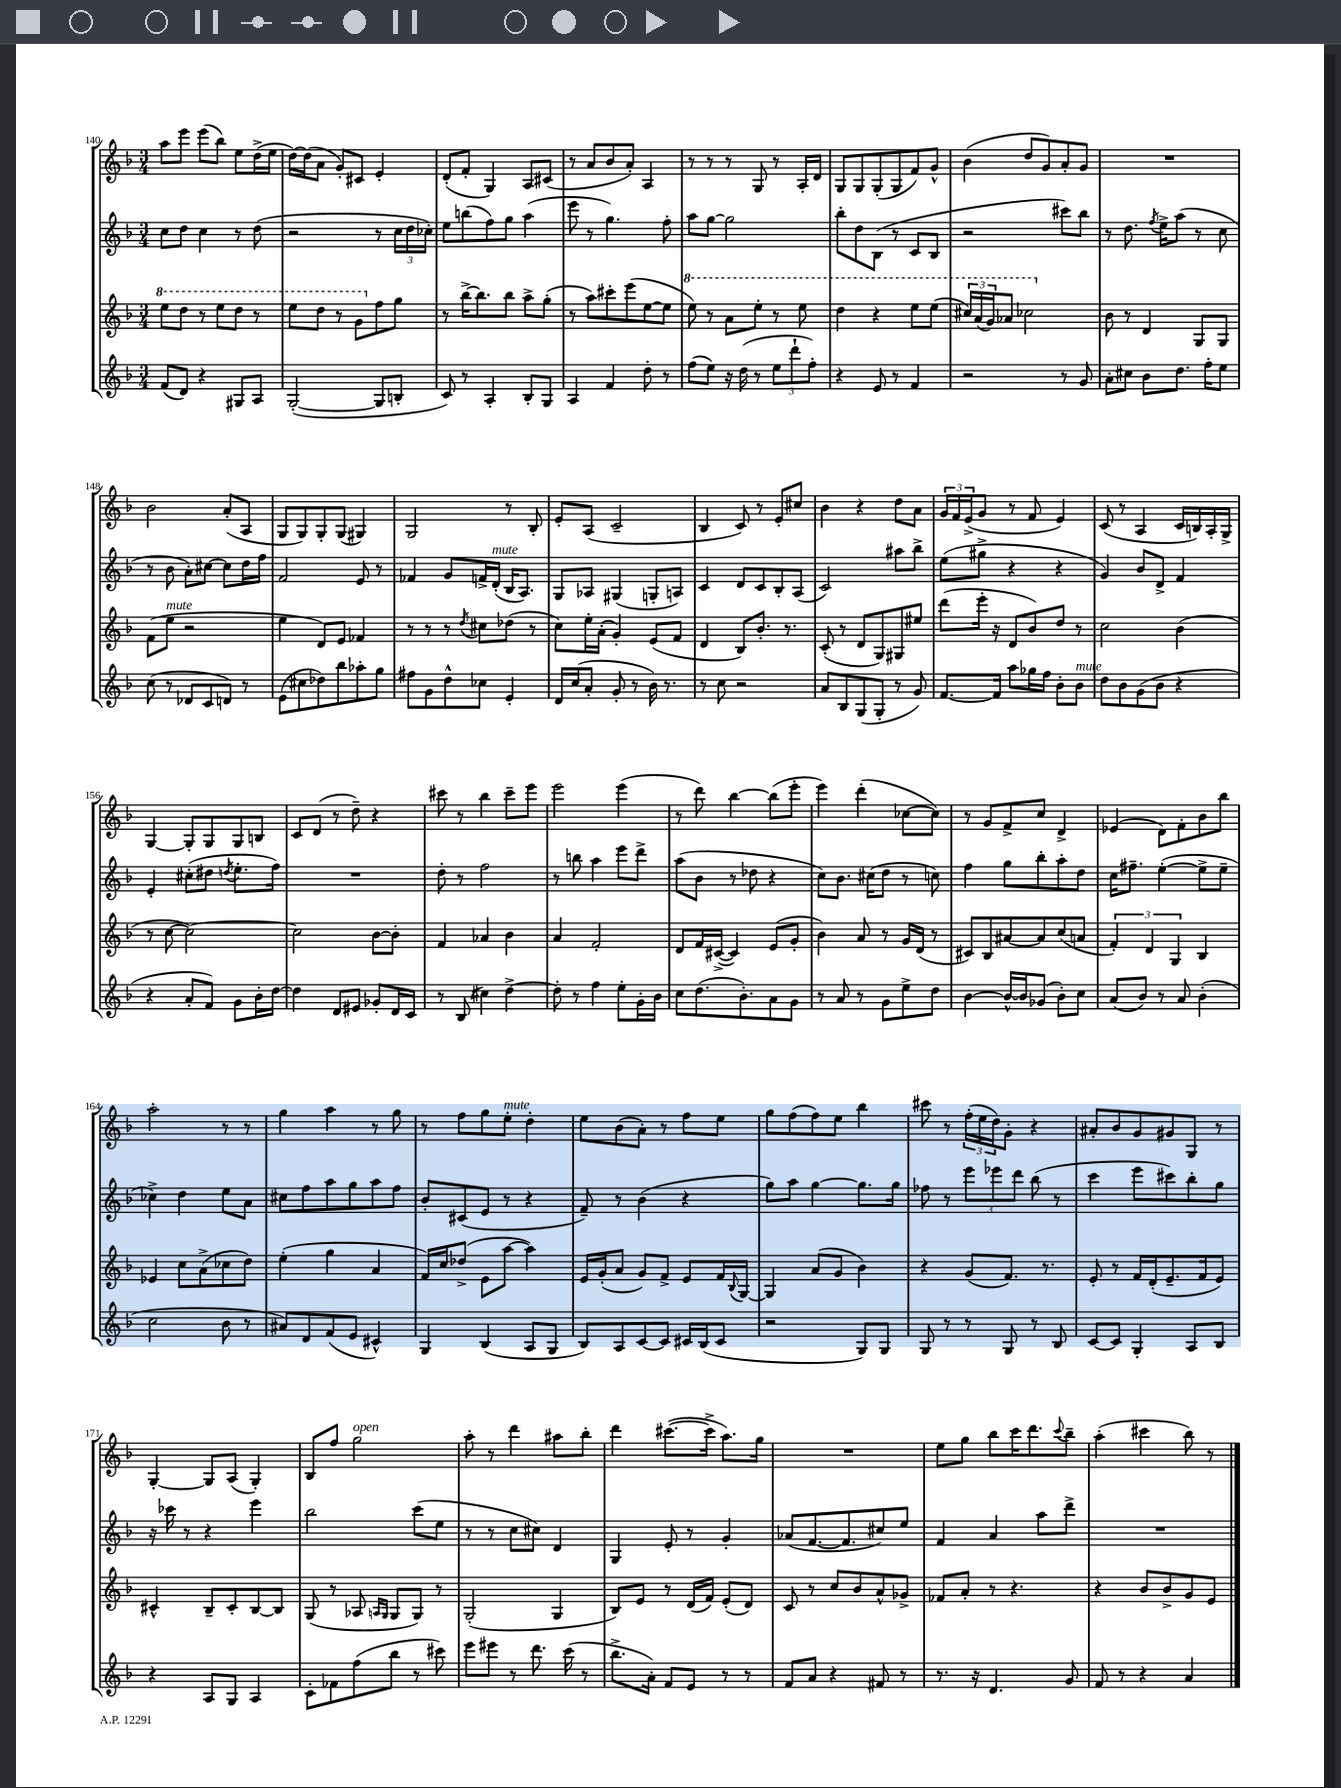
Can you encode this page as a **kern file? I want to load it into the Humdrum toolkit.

**kern	**kern	**kern	**kern
*part4	*part3	*part2	*part1
*staff4	*staff3	*staff2	*staff1
*clefG2	*clefG2	*clefG2	*clefG2
*k[b-]	*k[b-]	*k[b-]	*k[b-]
*M3/4	*M3/4	*M3/4	*M3/4
*	*8va	*	*
=140	=140	=140	=140
(8f/L	8eee\L	8cc\L	8aa\L
8d/J)	8ddd\J	8dd\J	8eee\J
4r	8r	4cc\	(8eee\L
.	8eee\L	.	8bb-\J)
8G#X/L	8ddd\J	8r	8ee\L
8A/J	8r	(8dd\	(16dd^\L
.	.	.	16ee\JJ
=141	=141	=141	=141
([2G'/	8eee\L	2r	[16dd\LL)
.	.	.	(16dd\J]
.	8ddd\J	.	8a\J
.	8r	.	8g'/L)
.	8gg\L	.	8c#X/J
*	*X8va	*	*
8G/L]	8ff\	8r	4e'/
8Bn'/J	8gg\J	24cc\LL	.
.	.	24dd\	.
.	.	24cc-X'\JJ)	.
=142	=142	=142	=142
8c/)	8r	8ee\L	(8d'/L
8r	[16bb-^\KL	(8bbn\	8f'/J
.	8.bb-\]	.	.
4A'/	.	8ff\)	4G/)
.	8bb-\J	8gg\J	.
8B-'/L	8aa^\L	(4aa\	8A/L
8G/J	(8gg'\J	.	(8c#X/J
=143	=143	=143	=143
4A/	8r	8eee\	8r
.	8aa\L)	8r	8a/L
4f/	8ccc#X'\	4.gg\)	8b-/
.	(8eee\	.	8a'/J)
8dd'\	[8ee\	.	4A/
8r	8ee\J]	8ff'\	.
=144	=144	=144	=144
*	*8va	*	*
(8ff\L	8eee\)	8aa\L	8r
8ee\J)	8r	[8gg\J	8r
16r	8aa\L	2gg\]	8r
(16dd\	.	.	.
8r	8eee'\J	.	8G/
12ee\L	8r	.	8r
12ddd`\	.	.	.
.	8eee\	.	16A'/LL
12ff'\J)	.	.	.
.	.	.	16d/JJ
=145	=145	=145	=145
4r	4ddd\	8bb-'\L	8G/L
.	.	8dd\	8G/
8e/	4r	(8B-\J	(8G'/
8r	.	8r	8G/
4f/	8eee\L	8c/L	8f/)
.	(8eee\J	8B-/J	8g^^/J
=146	=146	=146	=146
2r	24ccc#X/LL)	2r	(4b-\
.	(24aa/	.	.
.	24gg/J)	.	.
.	8aa-X/J	.	.
.	2ccc-X\	.	8dd/L
.	.	.	8g/)
8r	.	8ccc#X\L)	8a'/
8g/	.	8bb-\J	8g/J
=147	=147	=147	=147
*	*X8va	*	*
8a'\L	8b-\	8r	2.r
8cc#X\J	8r	8.dd\	.
8b-\L	4d/	.	.
.	.	8qff/	.
.	.	16ee^\KL	.
8.dd\J	.	(8aa\J	.
.	8G/L	8r	.
16ff'\KL	.	.	.
8ee\J	8G/J	8cc\	.
!!LO:LB:g=z
=148	=148	=148	=148
(8cc\	(8f\L	8r	2b-\
!	!LO:TX:a:i:t=mute	!	!
8r	8ee\J	8b-\	.
8d-X/L	2r	8a'\L)	.
8c/	.	[8cc#X\J	.
8dn/J)	.	8cc#\L]	(8a'/L
8r	.	16dd\L	8A/J
.	.	16ff\JJ	.
=149	=149	=149	=149
(8e\L	4ee\	2f/	8G/L
8cc#X\	.	.	8G/)
8dd-X\)	8d/L)	.	8G'/
8bb-\	8e/J	.	(8G/J
8aa-X'\	4f-X/	8e/	4G#X/)
8gg\J	.	8r	.
=150	=150	=150	=150
8ff#X\L	8r	4f-X/	2G/
8g\	8r	.	.
8dd^^\	8r	8g/L	.
.	8qdd/	.	.
8cc-X\J	8cc#X\L	16fn^/L	.
!	!	!LO:TX:a:i:t=mute	!
.	.	(16d'/JJ	.
4e'/	(8dd-X\J	16B-/KL	8r
.	.	8.A/J)	.
.	8r	.	8B-'/
=151	=151	=151	=151
16d/LL	8cc\L)	8G/L	8e'/L
(16cc/J	.	.	.
8a'/J	16ee'\L	8A-X/J	(8A/J
.	(16a'\JJ	.	.
8g'/	4g'/)	(4G#X/	2c~/
8r	.	.	.
16b-\)	(8e/L	8Gn'/L	.
8.r	.	.	.
.	8f/J	8An/J)	.
=152	=152	=152	=152
8r	4d/	4c/	4B-/
8cc\	.	.	.
2r	8B-/L)	8d/L	8c/)
.	8.b-'/J	8c/	8r
.	.	8B-'/	8e'/L
.	8.r	.	.
.	.	(8A/J	8cc#X/J
=153	=153	=153	=153
8a/L	(8c'/	2c/)	4b-\
8B-/	8r	.	.
(8G/	8d/L	.	4r
8G'/J	8G/)	.	.
8r	8G#X/	8aa#X\L	8dd\L
8g/)	8ee#X/J	8bb-^\J	8a\J
=154	=154	=154	=154
[8.f/L	(8ddd\L	(8ee\L	24g/LL
.	.	.	24f/
.	.	.	(24e^/J
.	16eee'\Jk	8gg#X^\J	8g/J
16f/Jk]	16r	.	.
8aa\L	8d/L	4r	8r
16gg-X\L	8b-/)	.	8f/
16ff\JJ	.	.	.
8b-'\L	8dd/J	4r	4e/)
!LO:TX:a:i:t=mute	!	!	!
8b-\J	8r	.	.
=155	=155	=155	=155
8dd\L	2cc\	4g/)	(8c/
8b-\	.	.	8r
(8g\	.	8b-/L	4A/
8b-\J	.	8d^/J	.
4r	(4b-\	4f/	16c/LL
.	.	.	16Bn/)
.	.	.	16A'/
.	.	.	16G^/JJ
!!LO:LB:g=z
=156	=156	=156	=156
4r	8r	4e'/	[4G/
.	[8cc\	.	.
8a'/L	2cc\_)	(8cc#X'\L	8G'/L]
8f/J)	.	8dd#X\J	8G/
.	.	8qddn/	.
8g\L	.	8.ee'\L	8G/
16b-'\L	.	.	8Bn/J
[16dd\JJ	.	16ff\Jk)	.
=157	=157	=157	=157
4dd\]	2cc\]	2.r	8c/L
.	.	.	(8d/J
8d/L	.	.	8r
8e#X/J	.	.	8dd~\)
8g-X'/L	[8b-\L	.	4r
16d/L	8b-'\J]	.	.
16c/JJ	.	.	.
=158	=158	=158	=158
8r	4f/	8dd'\	8ccc#X\
(8B-/	.	8r	8r
4cc#X\)	4a-X/	2ff\	4bb-\
[4dd^\	4b-\	.	8ccc#~\L
.	.	.	8eee\J
=159	=159	=159	=159
8dd'\]	4a/	8r	2eee\
8r	.	8bbn\	.
4ff\	2f'/	4aa\	.
8ee'\L	.	8eee\L	(4eee\
16g'\L	.	8ddd^\J	.
16b-\JJ	.	.	.
=160	=160	=160	=160
8cc\L	8d/L	(8aa\L	8r
(8.dd\	16f/L	8b-\J	8ddd\)
.	([16c#X^/JJ	.	.
.	4c#/])	8r	[4bb-\
8.b-'\)	.	.	.
.	.	8dd-X\	.
8a\	(8e/L	4r	(8bb-\L]
8g\J	8g'/J	.	8eee'\J
=161	=161	=161	=161
8r	4b-\)	8cc\L)	4eee\)
8a/	.	8.b-\J	.
8r	8a/	.	(4ddd'\
.	.	(16cc#X\KL	.
8g\L	8r	8dd\J	.
8ee^\	16g/LL	8r	[8cc-X\L
.	(16d/JJ	.	.
8dd\J	8r	8ccn\)	8cc-\J])
=162	=162	=162	=162
[4b-\	8c#X/L)	4ff\	8r
.	8B-/	.	8g/L
16b-^^/LL_	[8a#X/	8gg\L	8f^/
16b-/J]	.	.	.
(8g-X/J	8a#/]	8bb-'\	8cc/J
8b-'\L)	(8cc/	8aa'\	4d^/
8cc\J	8an/J	8dd\J	.
=163	=163	=163	=163
(8a/L	6f'/)	16cc\KL	(4e-X/
.	.	8.ff#X~\J	.
8b-/J)	.	.	.
.	6d/	.	.
8r	.	([4ee'\	8d\L)
.	6G/	.	.
8a/	.	.	8f'\
(4b-'\	4B-/	8ee^\L]	8b-\
.	.	8ee~\J	8bb-\J
!!LO:LB:g=z
=164	=164	=164	=164
2cc\	4e-X/	4cc-X^\)	2aa'\
.	8cc\L	4dd\	.
.	(8a^\	.	.
8b-\	8cc-X\	8ee\L	8r
8r	8dd\J)	8a\J	8r
=165	=165	=165	=165
8a#X/L)	(4ee'\	8cc#X\L	4gg\
8d/	.	8ff\	.
(8f/	4gg\	8aa\	4aa\
8e/J	.	8gg\	.
4c#X^^/)	4a/	8aa\	8r
.	.	8ff\J	8gg\
=166	=166	=166	=166
4G/	16f/LL)	8b-'/L	8r
.	16cc/J	.	.
.	(8dd-X^/J	(8c#X/	8ff\L
(4B-/	8e\L	8e/J	8gg\
!	!	!	!LO:TX:a:i:t=mute
.	[8aa\J	8r	8ee'\J
8A/L	4aa\])	4r	4dd'\
8G/J	.	.	.
=167	=167	=167	=167
8B-/L)	16e/LL	8f~/)	8ee\L
.	(16g'/J	.	.
8A/	8a/J	8r	(8b-\
[8c/	8g/L)	(4b-\	8a'\J)
8c/J]	8f^/J	.	8r
16c#X/LL	8e/L	4r	8ff\L
(16B-/J	.	.	.
8c#/J	16f/L	.	8ee\J
.	8qqB-/	.	.
.	[16G/JJ	.	.
=168	=168	=168	=168
2r	4G/]	8gg\L)	8gg\L
.	.	8aa\J	(8ff\
.	(8a/L	[4gg\	8ff\)
.	8g/J	.	8ee\J
8G/L)	4b-\)	8.gg\L]	4bb-\
8G/J	.	.	.
.	.	16gg\Jk	.
=169	=169	=169	=169
8G/	4r	8ff-X\	8ccc#X\
8r	.	8r	8r
8r	(8g/L	12eee\L	(24ff'\LL
.	.	.	24ee\
.	.	12eee-X\	24dd\J)
8G/	8.f/J)	.	8g'\J
.	.	12ddd\J	.
8r	.	(8bb-\	4r
.	8.r	.	.
8B-/	.	8r	.
=170	=170	=170	=170
[8c/L	8e'/	4ccc\	8a#X'/L
8c/J]	8r	.	8b-/
4G'/	16f/LL	8eee\L	8g/
.	(16d'/J	.	.
.	8.e~/	8ccc#X\)	8g#X/
8A/L	.	8bb-'\	8G/J
.	16f/k	.	.
8B-/J	8e/J)	8gg\J	8r
!!LO:LB:g=z
=171	=171	=171	=171
4r	4c#X^^/	16r	[4G'/
.	.	16ccc-X\	.
.	.	8r	.
8A/L	8B-~/L	4r	8G/L]
8G/J	8c#'/	.	(8A/J
4A/	[8B-/	4eee\	4G'/)
.	8B-/J]	.	.
=172	=172	=172	=172
8c'\L	(8G/	2bb-\	8B-/L
8f-X\	8r	.	8ff/J
!	!	!	!LO:TX:a:i:t=open
(8ff\	8A-X/	.	2gg\
.	16qqAn/LL	.	.
.	16qqG/JJ	.	.
8bb-\J	8G/L	.	.
8r	8G/J)	(8ccc\L	.
8ccc#X\)	8r	8ee\J	.
=173	=173	=173	=173
8eee\L	(2G'/	8r	8aa'\
8eee#X\J	.	8r	8r
8r	.	8cc\L	4ddd\
8.ddd\	.	8cc#X\J)	.
.	4G/	4d/	8aa#X\L
(16ccc\	.	.	.
8r	.	.	8bb-'\J
=174	=174	=174	=174
8.bb-^\L	8B-/L)	4G/	4ddd\
.	8e/J	.	.
16a'\Jk)	.	.	.
8f/L	8r	8e'/	([8.ccc#X\L
8e/J	(16d/LL	8r	.
.	16f/JJ)	.	16ccc#^\Jk]
8r	(8e'/L	4g'/	8.aa\L)
8r	8d/J)	.	.
.	.	.	16gg\Jk
=175	=175	=175	=175
8f/L	8c/	(8a-X/L	2.r
8a/J	8r	[8.f/	.
4r	8cc/L	.	.
.	.	8.f/]	.
.	8b-/	.	.
8f#X/	8a^^/	8cc#X/)	.
8r	8g-X^/J	8ee/J	.
=176	=176	=176	=176
8.r	8f-X/L	4f/	8ee\L
.	8a'/J	.	8gg\J
16r	.	.	.
4.d/	8r	4a/	8bb-\L
.	4.r	.	16ccc\K
.	.	.	8.ddd\
.	.	8aa\L	.
.	.	.	8qqccc/
8g/	.	8ddd^\J	8bb-~\J
=177	=177	=177	=177
8f/	4r	2.r	(4aa'\
8r	.	.	.
4r	8b-/L	.	4ccc#X\
.	8b-^/	.	.
4a/	8g/	.	8bb-\)
.	8e/J	.	8r
==	==	==	==
*-	*-	*-	*-
